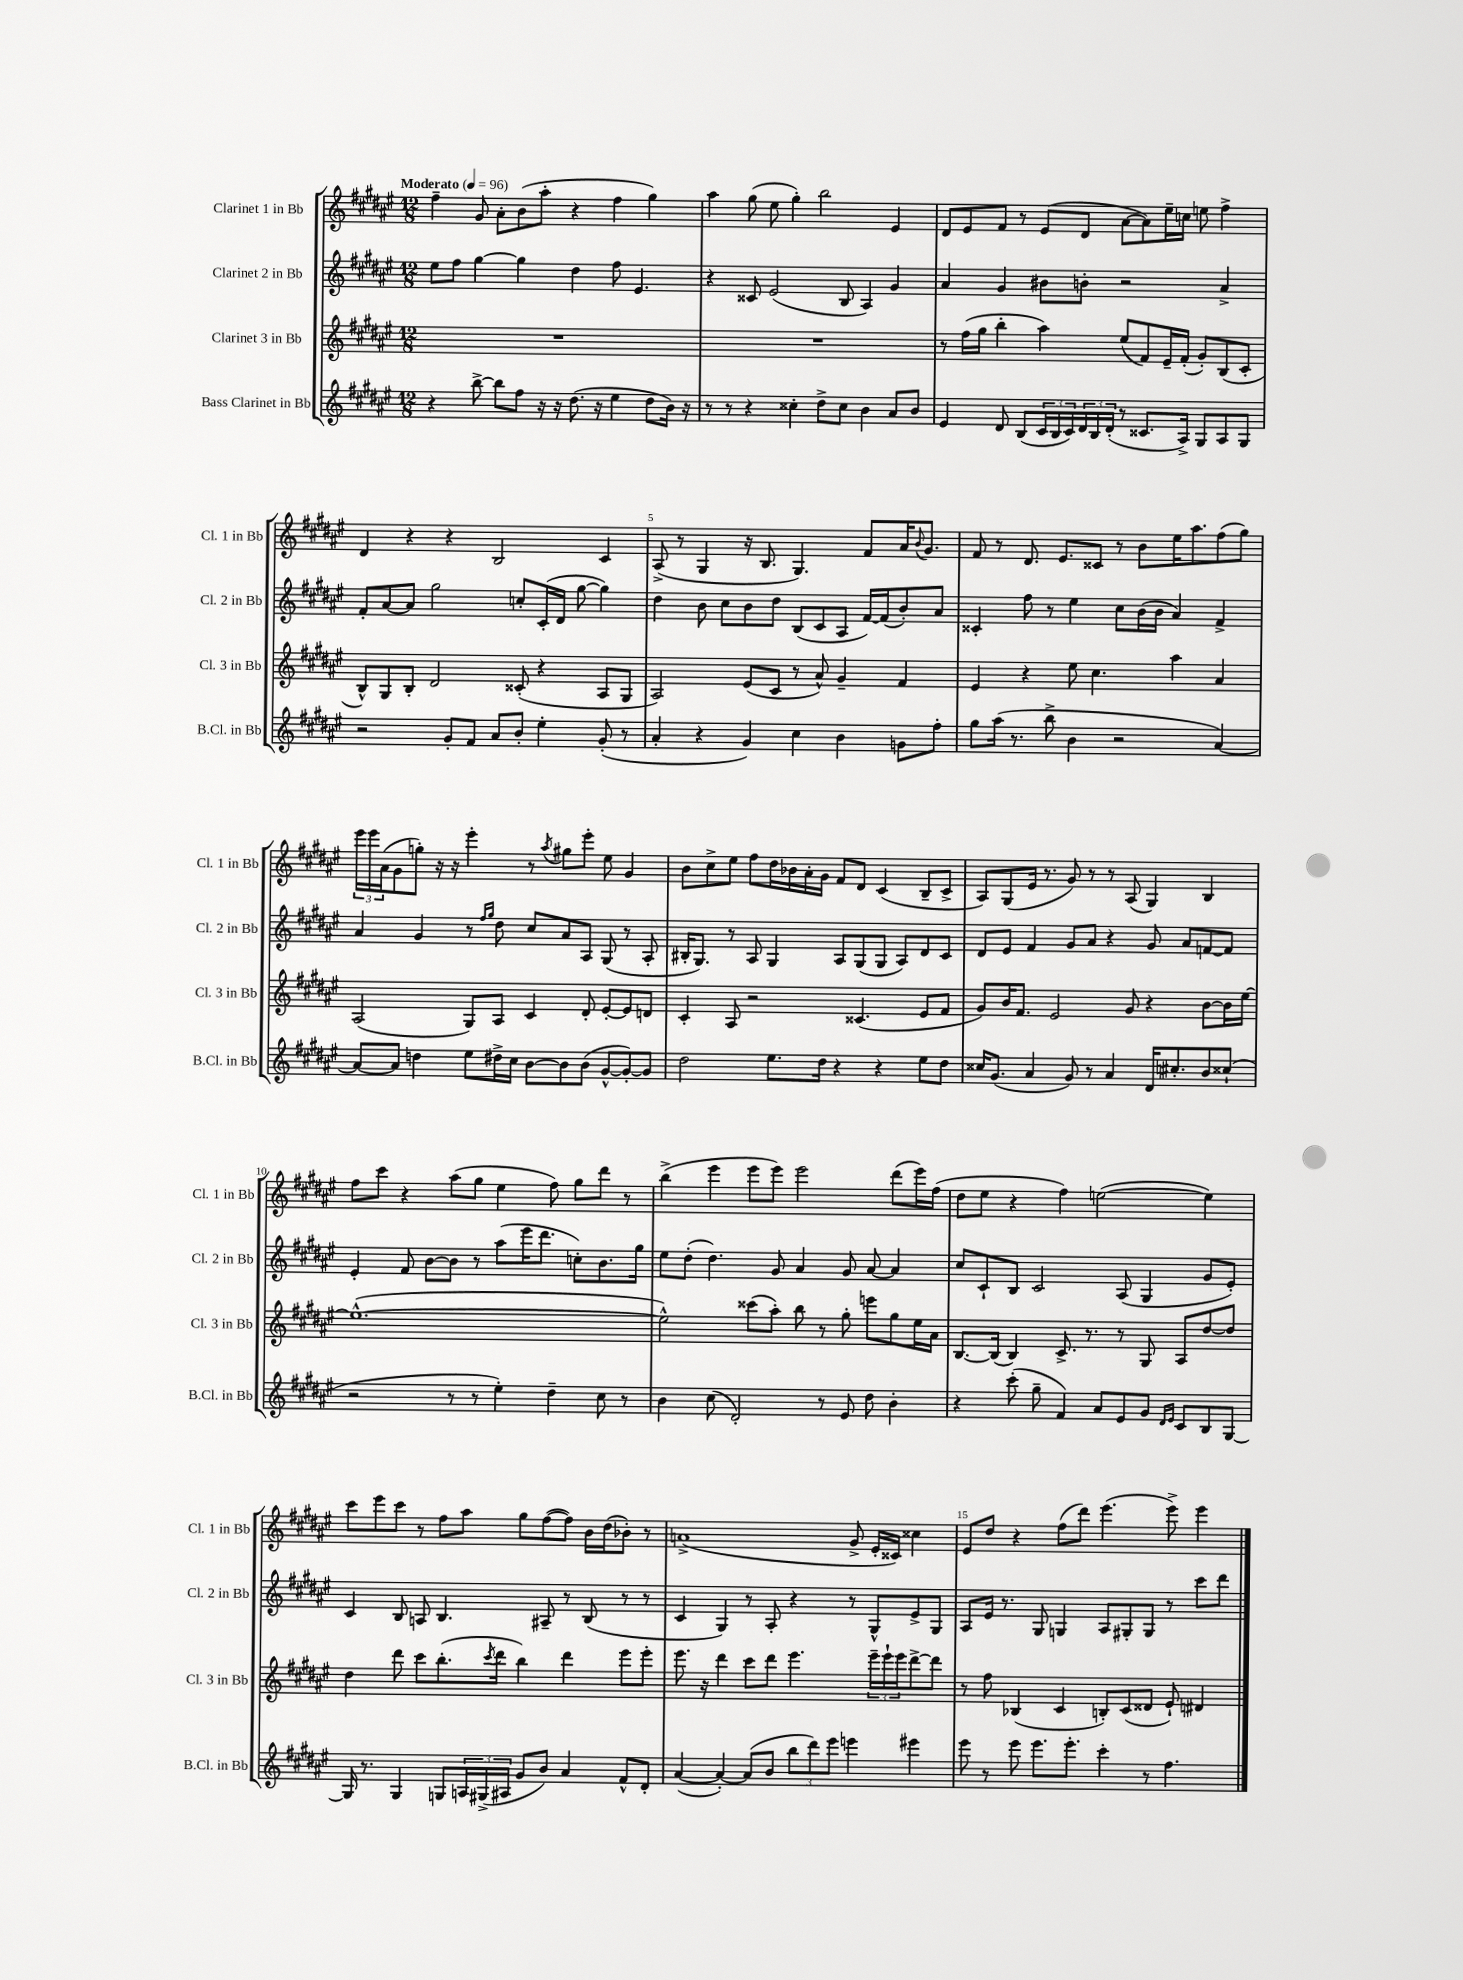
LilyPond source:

<<
\new StaffGroup <<
\new Staff = "s0" \with { instrumentName = "Clarinet 1 in Bb" shortInstrumentName = "Cl. 1 in Bb" } {
    \clef treble \key fis \major \numericTimeSignature \time 12/8 \tempo "Moderato" 4 = 96
    fis''4-- gis'8 ais'8-. b'8( ais''8-. r4 fis''4 gis''4) |
    ais''4 gis''8( eis''8 gis''4-.) b''2 eis'4 |
    dis'8 eis'8 fis'8 r8 eis'8( dis'8 ais'8~ ais'8) eis''16-- c''16 e''8 fis''4-> |
    dis'4 r4 r4 b2 cis'4 |
    ais8->( r8 gis4 r16 b8. gis4.) fis'8 ais'16 \appoggiatura { b'8 } gis'8. |
    fis'8 r8 dis'8. eis'8. cisis'8 r8 b'8 eis''16 ais''8. fis''8( gis''8) |
    \tuplet 3/2 { eis'''16 eis'''16 ais'16( } gis'8 g''8-.) r16 r16 eis'''4-. r8 \acciaccatura { ais''8 } gis''8 eis'''8-. eis''8 gis'4 |
    b'8 cis''8-> eis''8 fis''8 dis''16 bes'16 ais'16-. gis'16 fis'8 dis'8 cis'4( b8-- cis'8-> |
    ais8) gis8( eis'16 r8. gis'8) r8 r8 ais8( gis4) b4 |
    fis''8 cis'''8 r4 ais''8( gis''8 eis''4 fis''8) gis''8 dis'''8 r8 |
    b''4->( eis'''4 eis'''8 eis'''8) eis'''2 dis'''8( eis'''16) fis''16( |
    dis''8 eis''8 r4 fis''4) e''2~( e''4) |
    cis'''8 eis'''8 cis'''8 r8 fis''8 ais''8 gis''8 fis''8~( fis''8) b'16 dis''16( bes'8-.) r8 |
    a'1->( gis'8-> eis'16-. cisis'16) cisis''4 |
    eis'8 dis''8 r4 fis''8( dis'''8) eis'''4.( eis'''8->) eis'''4 \bar "|." |
}
\new Staff = "s1" \with { instrumentName = "Clarinet 2 in Bb" shortInstrumentName = "Cl. 2 in Bb" } {
    \clef treble \key fis \major \numericTimeSignature \time 12/8
    eis''8 fis''8 gis''4~ gis''4 dis''4 fis''8 eis'4. |
    r4 cisis'8 eis'2( b8 ais4) gis'4 |
    ais'4 gis'4 bis'8 b'8-. r2 ais'4-> |
    fis'8-. ais'8~ ais'8 gis''2 c''8-. cis'16-.( dis'16 gis''8~ gis''4) |
    dis''4 b'8 cis''8 b'8 dis''8 b8( cis'8 ais8 fis'16~) fis'16( b'8-.) ais'8 |
    cisis'4-. fis''8 r8 eis''4 cis''8 b'16( b'16 ais'4) fis'4-> |
    ais'4 gis'4 r8 \grace { fis''16 gis''16 } dis''8 cis''8 ais'8 ais8 gis8( r8 ais8-. |
    bis16-. gis8.) r8 ais8 gis4 ais8 gis8( gis8 ais8) dis'8 cis'8 |
    dis'8 eis'8 fis'4 gis'8 ais'8 r4 gis'8 ais'8 f'8~ f'8 |
    eis'4-. fis'8 b'8~ b'8 r8 ais''8( eis'''16 dis'''8. c''8-.) b'8. gis''16 |
    eis''8 dis''8-.( dis''4.) gis'8 ais'4 gis'8 ais'8~ ais'4 |
    cis''8 cis'8-! b8 cis'2 ais8( gis4 gis'8 eis'8-.) |
    cis'4 b8 a8 b4. ais8-- r8 b8( r8 r8 |
    cis'4 gis4) r8 ais8-. r4 r8 gis8-^ eis'8-> gis8 |
    ais8 eis'16 r8. gis8 g4 ais8 gis8-. gis8 r8 cis'''8 dis'''8 \bar "|." |
}
\new Staff = "s2" \with { instrumentName = "Clarinet 3 in Bb" shortInstrumentName = "Cl. 3 in Bb" } {
    \clef treble \key fis \major \numericTimeSignature \time 12/8
    R1. |
    R1. |
    r8 fis''16( gis''16 b''4-. ais''4) eis''8( fis'8) eis'16-- fis'16-.( gis'8-.) b8( cis'8-. |
    b8-^) gis8 b8-. dis'2 cisis'8-.( r4 ais8 gis8 |
    ais2) eis'8( cis'8 r8 ais'8-^) gis'4-- fis'4 |
    eis'4 r4 eis''8 cis''4. ais''4 ais'4 |
    ais2( gis8) ais8 cis'4 dis'8-. eis'8~-. eis'8 d'8 |
    cis'4-. ais8 r2 cisis'4.( eis'8 fis'8 |
    gis'8) b'16 fis'8. eis'2 gis'8 r4 b'8~ b'16 eis''16~ |
    eis''1.~-^( |
    eis''2-^) cisis'''8( ais''8-.) b''8 r8 gis''8-. e'''8 gis''8 eis''16 ais'16 |
    b8.~ b16( b4) cis'8.-> r8. r8 gis8 ais8 dis''8~ dis''8 |
    dis''4 dis'''8 cis'''8 b''8.-.( \acciaccatura { cis'''8 } dis'''16 b''4) dis'''4 eis'''8 eis'''8-. |
    eis'''8. r16 dis'''4 cis'''8 dis'''8 eis'''4. \tuplet 3/2 { eis'''16-- eis'''16-! eis'''16 } dis'''8~-> dis'''8 |
    r8 fis''8 bes4( cis'4 b8-.) cis'8( disis'8 eis'8-!) dis'4 \bar "|." |
}
\new Staff = "s3" \with { instrumentName = "Bass Clarinet in Bb" shortInstrumentName = "B.Cl. in Bb" } {
    \clef treble \key fis \major \numericTimeSignature \time 12/8
    r4 b''8~-> b''8 fis''8 r16 r16 dis''8.( r16 eis''4 dis''8 b'16) r16 |
    r8 r8 r4 cisis''4-. dis''8-> cisis''8 b'4 ais'8 b'8 |
    eis'4 dis'8 b8( \tuplet 3/2 { cis'16 b16 cis'16) } \tuplet 3/2 { dis'16 b16 dis'16-.( } r8 cisis'8. ais16->) gis8 ais8 gis8 |
    r2 gis'8-. fis'8 ais'8 b'8-. eis''4-. gis'8-.( r8 |
    ais'4-. r4 gis'4) cis''4 b'4 g'8 fis''8-. |
    gis''8 ais''16( r8. b''8-> b'4 r2 ais'4~) |
    ais'8~ ais'8 d''4 eis''8 dis''16-> cis''16 b'8~ b'8 b'8( gis'8~-^ gis'8~-.) gis'8 |
    dis''2 eis''8. dis''16 r4 r4 eis''8 dis''8 |
    cisis''16 gis'8.( ais'4 gis'8) r8 ais'4 dis'16 cis''8.-. b'8 cisis''8-!( |
    r2 r8 r8 eis''4-.) dis''4-- cis''8 r8 |
    b'4 cis''8( dis'2-.) r8 eis'8 dis''8 b'4-. |
    r4 cis'''8-.( gis''8-- fis'4) ais'8 eis'8 gis'8 \grace { dis'16 eis'16 } cis'8 b8 gis8~ |
    gis16 r8. gis4 g8 \tuplet 3/2 { a16 gis16->( ais16 } gis'8 b'8) ais'4 fis'8-^ dis'8-. |
    ais'4~( ais'4~-.) ais'8( b'8 \tuplet 3/2 { b''8 dis'''8) eis'''8 } e'''4 eis'''4 |
    eis'''8 r8 eis'''8 eis'''8. eis'''8.-. cis'''4-. r8 fis''4. \bar "|." |
}
>>
>>
\layout { \context { \Score \override BarNumber.break-visibility = ##(#f #t #t) barNumberVisibility = #(every-nth-bar-number-visible 5) } }
